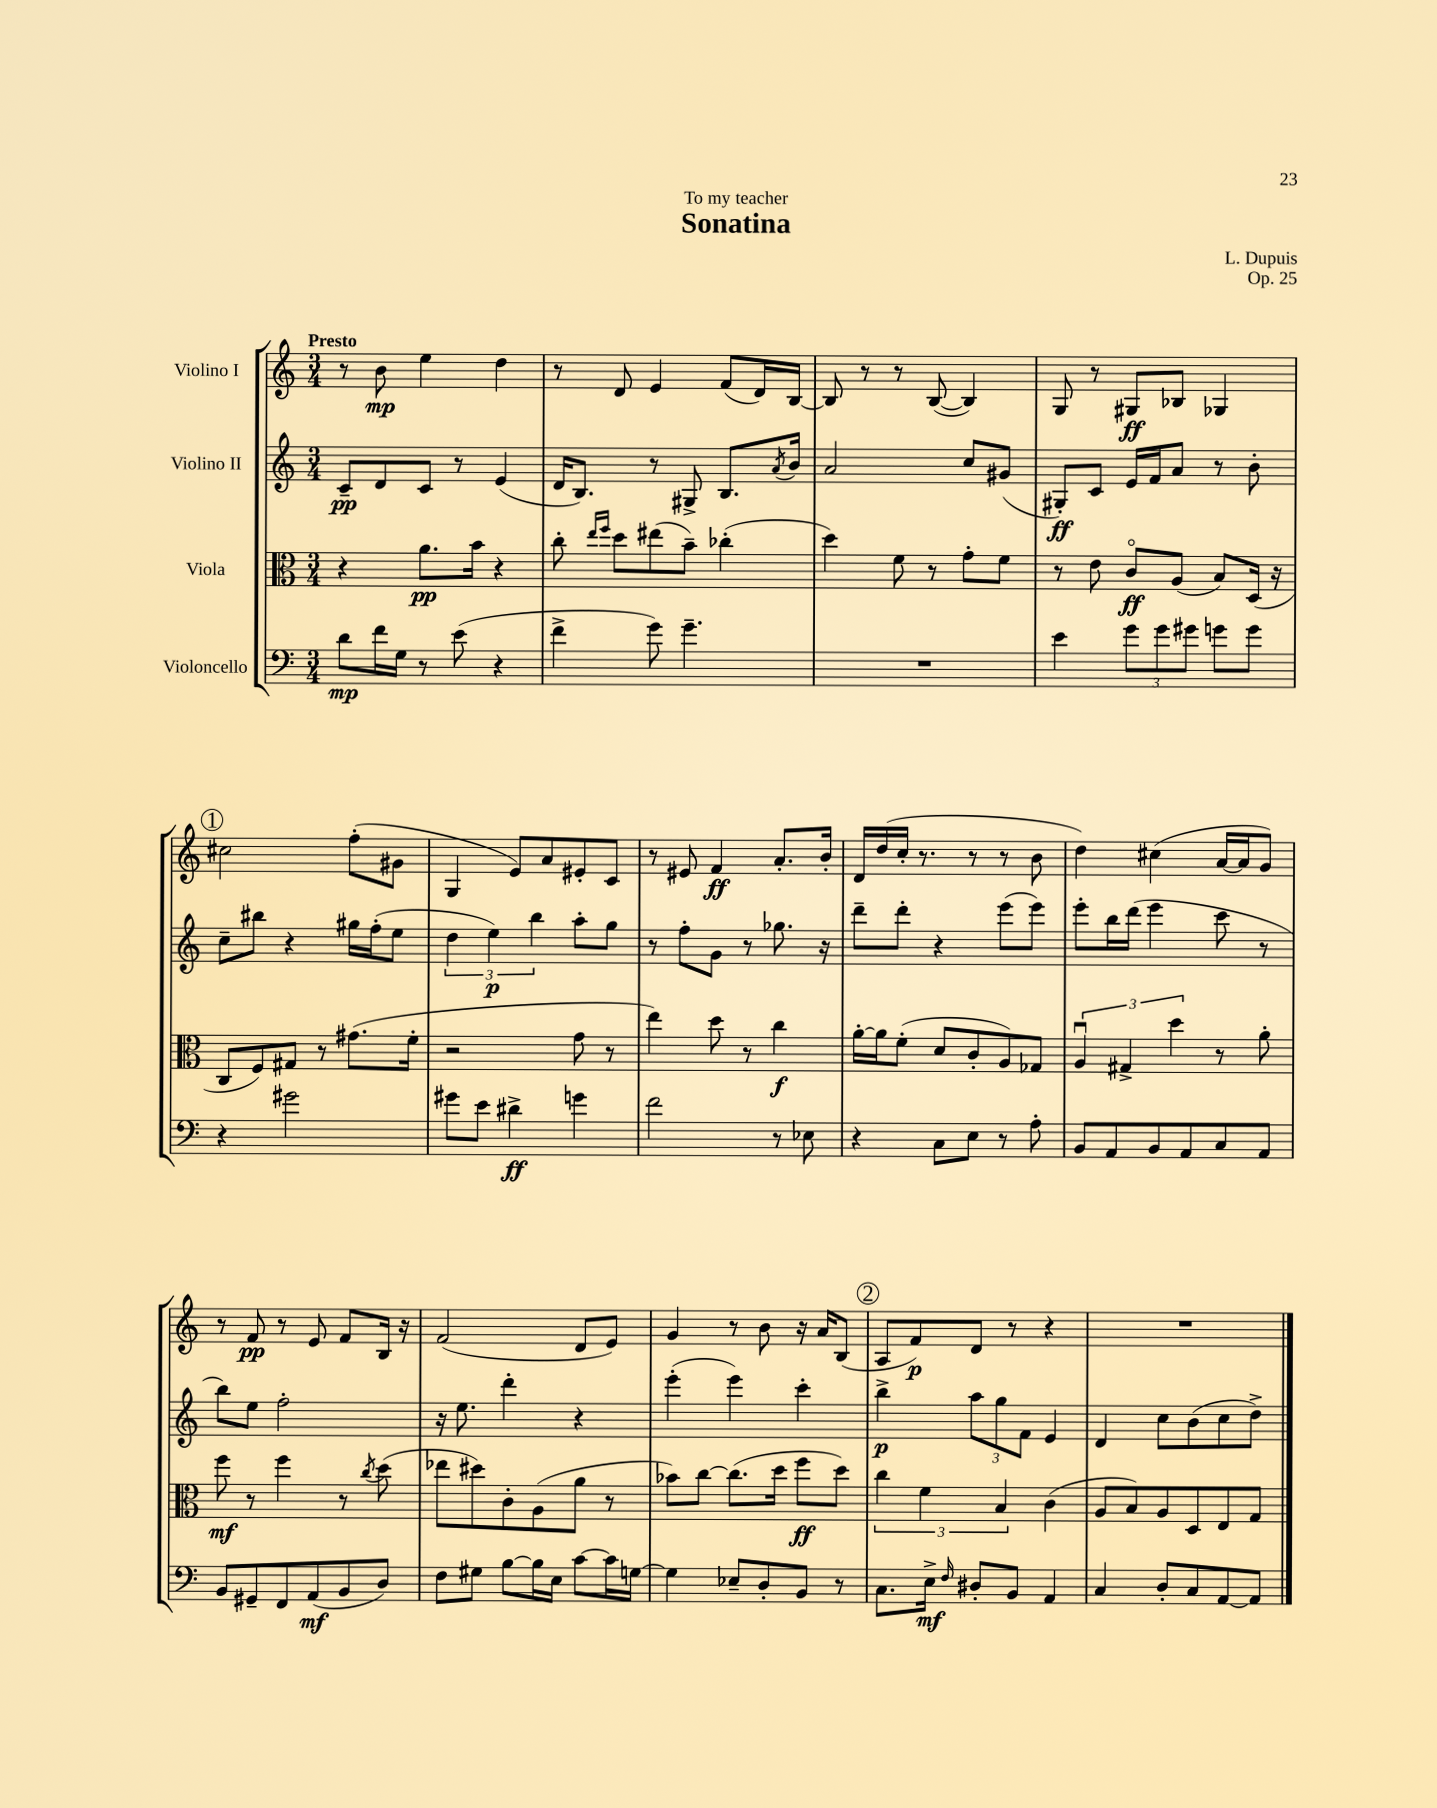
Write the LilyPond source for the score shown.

\header { title = "Sonatina" composer = "L. Dupuis" dedication = "To my teacher" opus = "Op. 25" }
<<
\new StaffGroup <<
\new Staff = "s0" \with { instrumentName = "Violino I" } {
    \clef treble \key c \major \numericTimeSignature \time 3/4 \tempo "Presto"
    r8 b'8\mp e''4 d''4 |
    r8 d'8 e'4 f'8( d'16) b16~ |
    b8 r8 r8 b8~( b4) |
    g8 r8 gis8\ff bes8 ges4 |
    \mark \markup { \circle "1" } cis''2 f''8-.( gis'8 |
    g4 e'8) a'8 eis'8-. c'8 |
    r8 eis'8 f'4\ff a'8.-. b'16-. |
    d'16 d''16( c''16-. r8. r8 r8 b'8 |
    d''4) cis''4( a'16~ a'16 g'8) |
    r8 f'8\pp r8 e'8 f'8 b16 r16 |
    f'2( d'8 e'8) |
    g'4 r8 b'8 r16 a'16 b8( |
    \mark \markup { \circle "2" } a8 f'8\p) d'8 r8 r4 |
    R2. \bar "|." |
}
\new Staff = "s1" \with { instrumentName = "Violino II" } {
    \clef treble \key c \major \numericTimeSignature \time 3/4
    c'8--\pp d'8 c'8 r8 e'4( |
    d'16 b8.) r8 gis8-> b8. \acciaccatura { a'8 } b'16 |
    a'2 c''8 gis'8( |
    gis8-.\ff) c'8 e'16 f'16 a'8 r8 b'8-. |
    \mark \markup { \circle "1" } c''8-- bis''8 r4 gis''16 f''16-.( e''8 |
    \tuplet 3/2 { d''4 e''4\p) b''4 } a''8-. g''8 |
    r8 f''8-. g'8 r8 ges''8. r16 |
    d'''8-- d'''8-. r4 e'''8( e'''8) |
    e'''8-. b''16 d'''16( e'''4 c'''8 r8 |
    b''8) e''8 f''2-. |
    r16 e''8. d'''4-. r4 |
    e'''4-.( e'''4) c'''4-. |
    \mark \markup { \circle "2" } b''4->\p \tuplet 3/2 { a''8 g''8 f'8 } e'4 |
    d'4 c''8 b'8( c''8 d''8->) \bar "|." |
}
\new Staff = "s2" \with { instrumentName = "Viola" } {
    \clef alto \key c \major \numericTimeSignature \time 3/4
    r4 a'8.\pp b'16 r4 |
    c''8-. \grace { e''16 f''16 } d''8 eis''8( b'8--) ces''4-.( |
    d''4) f'8 r8 g'8-. f'8 |
    r8 e'8 c'8\flageolet\ff a8( b8) d16( r16 |
    \mark \markup { \circle "1" } c8 f8) gis8 r8 gis'8.( f'16-. |
    r2 g'8 r8 |
    e''4) d''8 r8 c''4\f |
    a'16~-. a'16 f'8-.( d'8 c'8-. a8) ges8 |
    \tuplet 3/2 { a4\downbow gis4-> d''4 } r8 a'8-. |
    f''8\mf r8 f''4 r8 \acciaccatura { c''8 } d''8( |
    ees''8 dis''8) c'8-. a8( a'8 r8 |
    bes'8) c''8~ c''8.( d''16 f''8\ff d''8) |
    \mark \markup { \circle "2" } \tuplet 3/2 { c''4 f'4 b4 } c'4( |
    a8 b8) a8 d8 e8 g8 \bar "|." |
}
\new Staff = "s3" \with { instrumentName = "Violoncello" } {
    \clef bass \key c \major \numericTimeSignature \time 3/4
    d'8\mp f'16 g16 r8 e'8( r4 |
    f'4-> g'8) g'4.-- |
    R2. |
    e'4 \tuplet 3/2 { g'8 g'8 gis'8 } g'8 g'8 |
    \mark \markup { \circle "1" } r4 gis'2 |
    gis'8 e'8 dis'4->\ff g'4 |
    f'2 r8 ees8 |
    r4 c8 e8 r8 a8-. |
    b,8 a,8 b,8 a,8 c8 a,8 |
    b,8 gis,8-- f,8 a,8\mf( b,8 d8) |
    f8 gis8 b8~ b16 e16 c'8~ c'16 g16~ |
    g4 ees8-- d8-. b,8 r8 |
    \mark \markup { \circle "2" } c8. e16->\mf \grace { f16 } dis8-. b,8 a,4 |
    c4 d8-. c8 a,8~ a,8 \bar "|." |
}
>>
>>
\layout { \context { \Score \remove "Bar_number_engraver" } }
